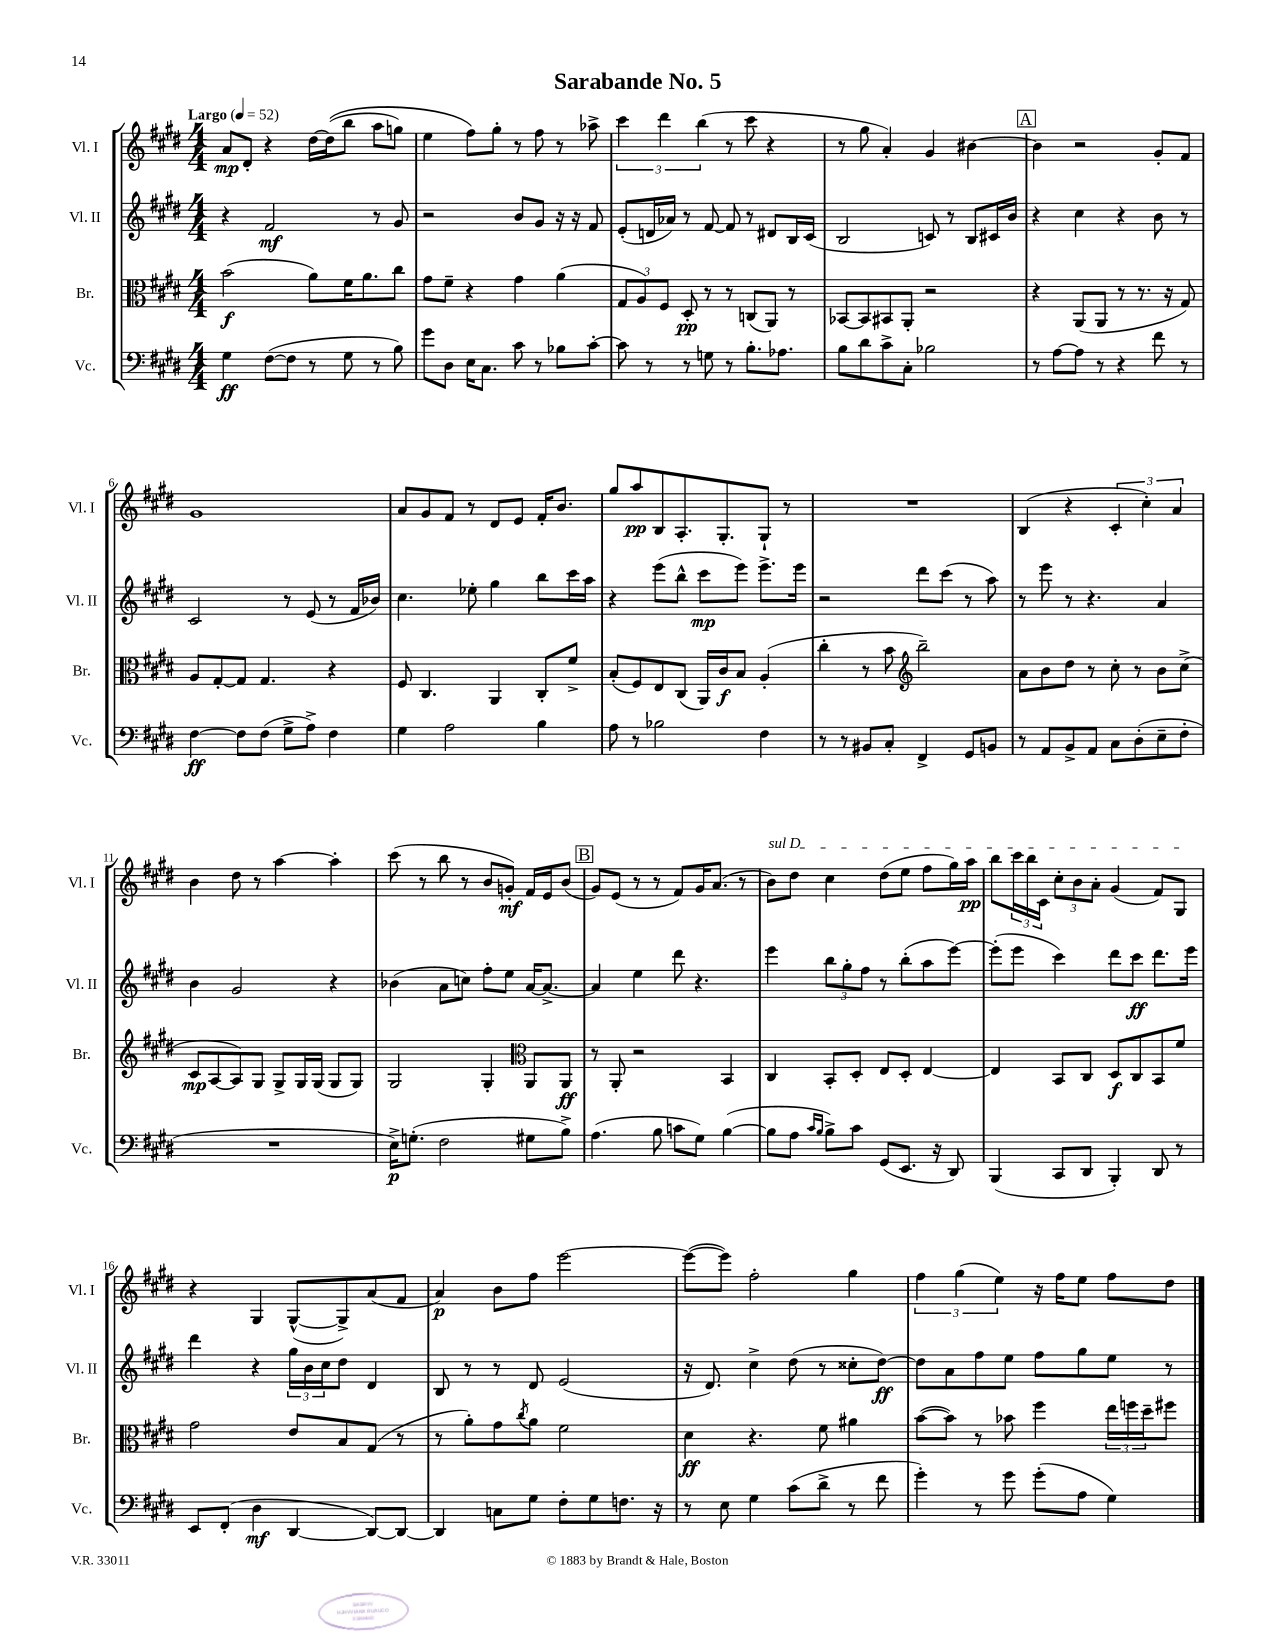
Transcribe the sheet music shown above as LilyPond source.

\header { title = "Sarabande No. 5" }
<<
\new StaffGroup <<
\new Staff = "s0" \with { instrumentName = "Vl. I" shortInstrumentName = "Vl. I" } {
    \clef treble \key e \major \numericTimeSignature \time 4/4 \tempo "Largo" 4 = 52
    a'8\mp dis'8-. r4 dis''16~ dis''16(\( b''8 a''8 g''8) |
    e''4 fis''8\) gis''8-. r8 fis''8 r8 aes''8-> |
    \tuplet 3/2 { cis'''4 dis'''4 b''4( } r8 cis'''8 r4 |
    r8 gis''8 a'4-.) gis'4 bis'4~ |
    \mark \markup { \box "A" } bis'4 r2 gis'8-. fis'8 |
    gis'1 |
    a'8 gis'8 fis'8 r8 dis'8 e'8 fis'16-. b'8. |
    gis''8 a''8\pp b8 a8.-. gis8.-. gis8-! r8 |
    R1 |
    b4( r4 \tuplet 3/2 { cis'4-. cis''4-.) a'4 } |
    b'4 dis''8 r8 a''4~ a''4-. |
    cis'''8( r8 b''8 r8 b'8 g'8-.\mf) fis'16 e'16 b'8( |
    \mark \markup { \box "B" } gis'8) e'8( r8 r8 fis'8) gis'16 a'8.( r8 |
    \once \override TextSpanner.bound-details.left.text = \markup { \italic "sul D" } b'8\startTextSpan) dis''8 cis''4 dis''8( e''8 fis''8 gis''16) a''16\pp |
    b''8 \tuplet 3/2 { cis'''16 b''16 cis'16 } \tuplet 3/2 { cis''8-. b'8 a'8-. } gis'4( fis'8) gis8\stopTextSpan |
    r4 gis4 gis8~-^( gis8->) a'8( fis'8 |
    a'4\p) b'8 fis''8 e'''2~ |
    e'''8~( e'''8) fis''2-. gis''4 |
    \tuplet 3/2 { fis''4 gis''4( e''4) } r16 fis''16 e''8 fis''8 dis''8 \bar "|." |
}
\new Staff = "s1" \with { instrumentName = "Vl. II" shortInstrumentName = "Vl. II" } {
    \clef treble \key e \major \numericTimeSignature \time 4/4
    r4 fis'2\mf r8 gis'8 |
    r2 b'8 gis'8 r16 r16 fis'8 |
    e'8-.( d'16 aes'16) r8 fis'8~ fis'8 r8 dis'8 b16 cis'16( |
    b2 c'8) r8 b8 cis'16 b'16 |
    \mark \markup { \box "A" } r4 cis''4 r4 b'8 r8 |
    cis'2 r8 e'8( r8 fis'16 bes'16) |
    cis''4. ees''8-. gis''4 b''8 cis'''16 a''16 |
    r4 e'''8( b''8-^ cis'''8\mp e'''8) e'''8.-> e'''16 |
    r2 dis'''8 cis'''8( r8 a''8) |
    r8 e'''8 r8 r4. a'4 |
    b'4 gis'2 r4 |
    bes'4( a'8 c''8) fis''8-. e''8 a'16~ a'8.~-> |
    \mark \markup { \box "B" } a'4 e''4 dis'''8 r4. |
    e'''4 \tuplet 3/2 { b''8 gis''8-. fis''8 } r8 b''8-.( a''8 e'''8~) |
    e'''8-.( e'''8 cis'''4) dis'''8 cis'''8\ff dis'''8. e'''16 |
    dis'''4 r4 \tuplet 3/2 { gis''16 b'16 cis''16 } dis''8 dis'4 |
    b8 r8 r8 dis'8 e'2( |
    r16 dis'8.) cis''4-> dis''8( r8 cisis''8-. dis''8~\ff) |
    dis''8 a'8 fis''8 e''8 fis''8 gis''8 e''8 r8 \bar "|." |
}
\new Staff = "s2" \with { instrumentName = "Br." shortInstrumentName = "Br." } {
    \clef alto \key e \major \numericTimeSignature \time 4/4
    b'2\f( a'8) fis'16 a'8. cis''8 |
    gis'8 fis'8-- r4 gis'4 a'4( |
    \tuplet 3/2 { gis8 a8) fis8 } dis8-.\pp r8 r8 c8( a,8) r8 |
    bes,8~ bes,8 bis,8 a,8-. r2 |
    \mark \markup { \box "A" } r4 a,8( a,8 r8 r8. r16 gis8) |
    a8 gis8~-. gis8 gis4. r4 |
    fis8 cis4. a,4 cis8-. fis'8-> |
    b8-.( fis8) e8 cis8( a,16) cis'16\f b8 a4-.( |
    cis''4-. r8 b'8 \clef treble b''2--) |
    a'8 b'8 dis''8 r8 cis''8-. r8 b'8 cis''8->( |
    cis'8\mp a8~ a8) gis8 gis8-> gis16 gis16( gis8 gis8) |
    gis2 gis4-. \clef alto a,8 a,8\ff |
    \mark \markup { \box "B" } r8 a,8-. r2 b,4 |
    cis4 b,8-. dis8-. e8 dis8-. e4~ |
    e4 b,8 cis8 dis8\f cis8 b,8 fis'8 |
    gis'2 e'8 b8 gis8( r8 |
    r8 a'8-.) gis'8 \acciaccatura { cis''8 } a'8 fis'2 |
    dis'4\ff r4. fis'8 ais'4 |
    b'8~( b'8) r8 bes'8 fis''4 \tuplet 3/2 { e''16 f''16 dis''16-- } fis''8 \bar "|." |
}
\new Staff = "s3" \with { instrumentName = "Vc." shortInstrumentName = "Vc." } {
    \clef bass \key e \major \numericTimeSignature \time 4/4
    gis4\ff fis8~( fis8 r8 gis8 r8 b8) |
    gis'8 dis8 e16 cis8. cis'8 r8 bes8 cis'8~-. |
    cis'8 r8 r8 g8 r8 b8.-. aes8. |
    b8 dis'8 cis'8-> cis8-. bes2 |
    \mark \markup { \box "A" } r8 a8~ a8 r8 r4 fis'8 r8 |
    fis4~\ff fis8 fis8( gis8-> a8->) fis4 |
    gis4 a2 b4 |
    a8 r8 bes2 fis4 |
    r8 r8 bis,8 cis8-. fis,4-> gis,8 b,8 |
    r8 a,8 b,8-> a,8 cis8 dis8-.( e8-- fis8-. |
    R1 |
    e16->\p) g8.-.( fis2 gis8 b8->) |
    \mark \markup { \box "B" } a4.( b8 c'8 gis8) b4~( |
    b8 a8 \grace { cis'16 b16 } b8->) cis'8 gis,8( e,8. r16 dis,8) |
    b,,4( cis,8 dis,8 b,,4-.) dis,8 r8 |
    e,8 fis,8-.( dis4\mf dis,4~ dis,8~) dis,8~ |
    dis,4 c8 gis8 fis8-. gis8 f8. r16 |
    r8 e8 gis4 cis'8( dis'8-> r8 fis'8 |
    gis'4-.) r8 gis'8 gis'8-.( a8 gis4) \bar "|." |
}
>>
>>
